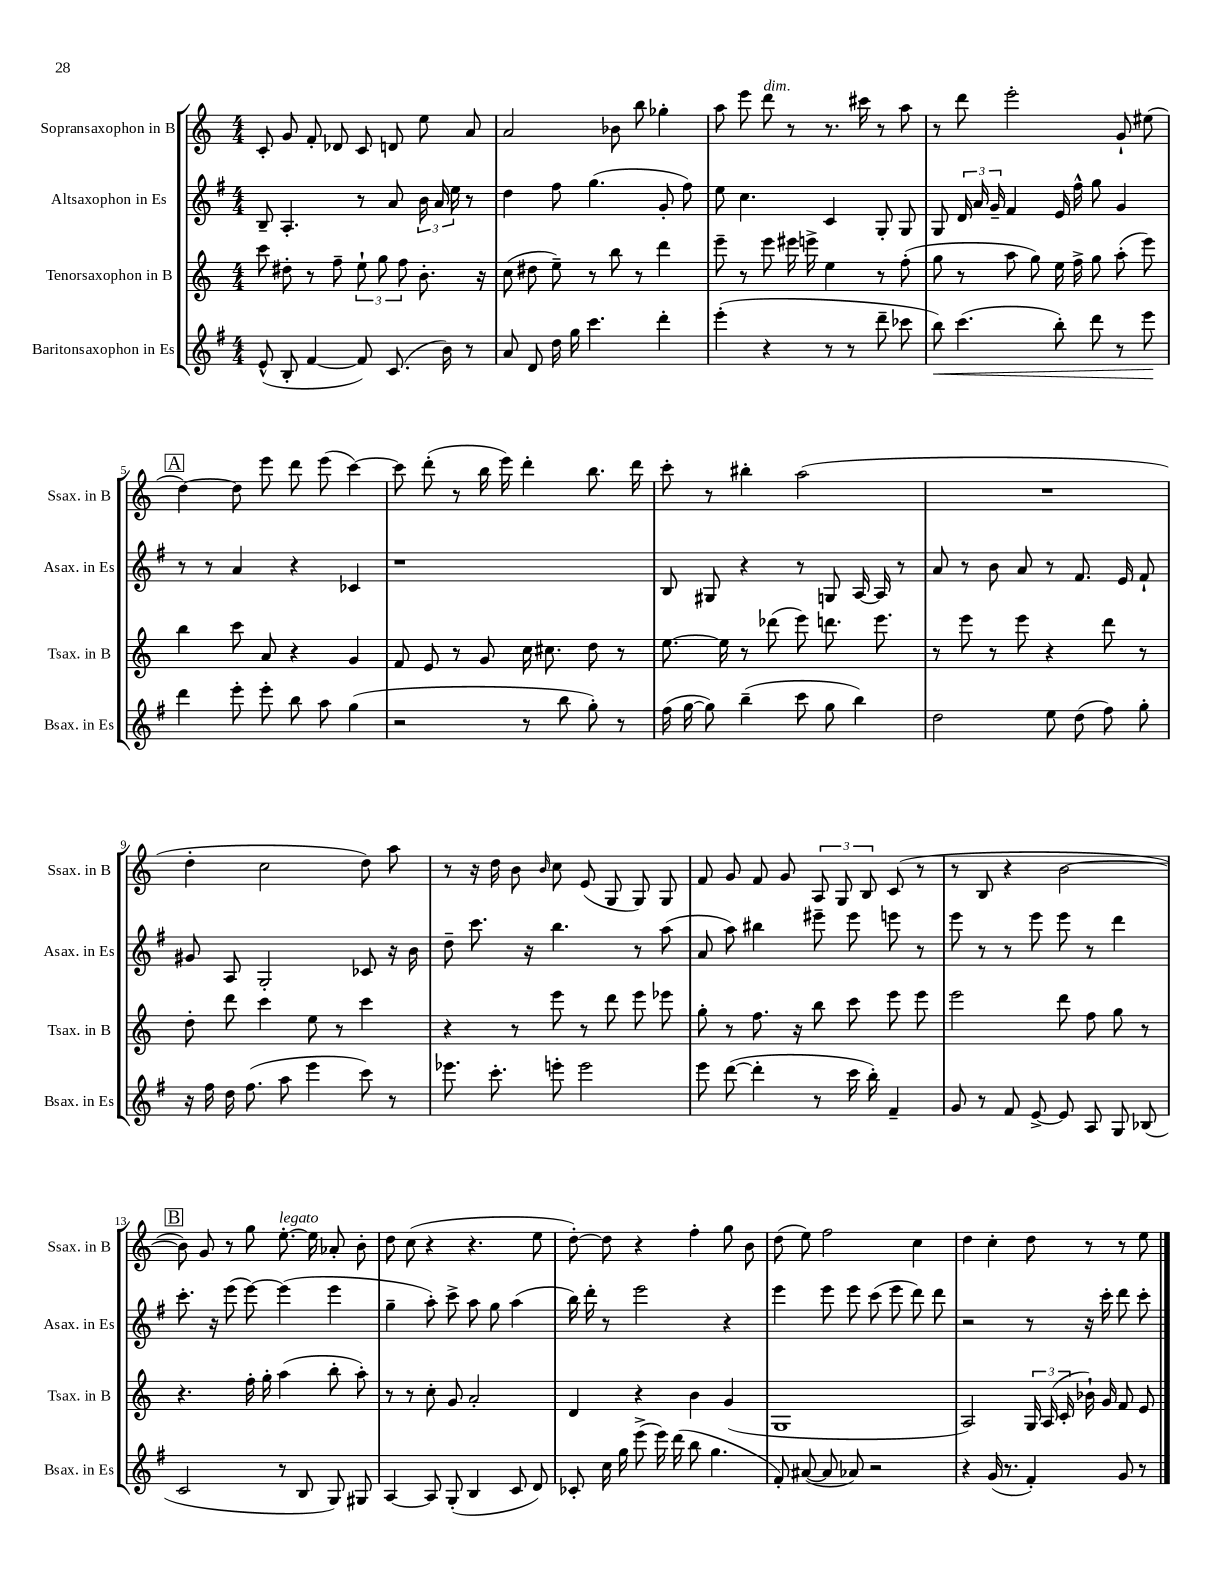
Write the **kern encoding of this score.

**kern	**kern	**kern	**kern
*staff4	*staff3	*staff2	*staff1
*clefG2	*clefG2	*clefG2	*clefG2
*k[f#]	*k[]	*k[f#]	*k[]
*M4/4	*M4/4	*M4/4	*M4/4
(8e^^/	8ccc\	8B~/	8c'/
8B'/	8dd#'\	4.A'/	8g/
[4f#/	8r	.	8f'/
.	8ff~\	.	8d-/
8f#/])	12ee`\	8r	8c/
.	12gg\	.	.
(8.c/	.	8a/	8d/
.	12ff\	.	.
.	8.b'\	24b\	8ee\
.	.	24a/	.
16b\)	.	.	.
.	.	24ee\	.
8r	.	8r	8a/
.	16r	.	.
=	=	=	=
8a/	(8cc\	4dd\	2a/
8d/	8dd#\	.	.
16dd\	8ee~\)	8ff#\	.
16gg\	.	.	.
4.ccc\	8r	(4.gg\	.
.	8bb\	.	8b-\
.	8r	.	8bb\
4ddd'\	4ddd\	8g'/	4gg-'\
.	.	8ff#\)	.
=	=	=	=
(4eee'\	8eee~\	8ee\	8aa\
.	8r	4.cc\	8eee\
4r	8eee\	.	8ddd\
.	16eee#\	.	8r
.	16eee^\	.	.
8r	4ee\	4c/	8.r
8r	.	.	.
.	.	.	16ccc#\
8ddd~\	8r	8G'/	8r
8ccc-\	(8ff'\	8G/	8aa\
=	=	=	=
8bb\)	8gg\	8G/	8r
(4.ccc\	8r	24d/	8ddd\
.	.	24a/	.
.	.	24g~/	.
.	8aa\	4f#/	2eee'\
.	8gg\)	.	.
8bb'\)	16ee\	16e/	.
.	16ff^\	16ff#^^\	.
8ddd\	8gg\	8gg\	.
8r	(8aa'\	4g/	8g`/
8eee\	8eee\)	.	(8ee#\
=	=	=	=
4ddd\	4bb\	8r	[4dd\)
.	.	8r	.
8eee'\	8ccc\	4a/	8dd\]
8eee'\	8a/	.	8eee\
8bb\	4r	4r	8ddd\
8aa\	.	.	(8eee\
(4gg\	4g/	4c-/	[4ccc\)
=	=	=	=
2r	8f/	1r	8ccc\]
.	8e/	.	(8ddd'\
.	8r	.	8r
.	8g/	.	16bb\
.	.	.	16eee\)
8r	16cc\	.	4ddd'\
.	8.cc#\	.	.
8bb\	.	.	.
8gg'\)	8dd\	.	8.bb\
8r	8r	.	.
.	.	.	16ddd\
=	=	=	=
(16ff#\	[8.ee\	8B/	8ccc'\
[16gg\	.	.	.
8gg\])	.	8G#/	8r
.	16ee\]	.	.
(4bb~\	8r	4r	4bb#'\
.	(8ddd-\	.	.
8ccc\	8eee\)	8r	(2aa\
8gg\	8.ddd\	8G/	.
4bb\)	.	[16A/	.
.	8.eee\	16A/]	.
.	.	8r	.
=	=	=	=
2dd\	8r	8a/	1r
.	8eee\	8r	.
.	8r	8b\	.
.	8eee\	8a/	.
8ee\	4r	8r	.
(8dd\	.	8.f#/	.
8ff#\)	8ddd\	.	.
.	.	16e/	.
8gg'\	8r	8f#`/	.
=	=	=	=
16r	8dd'\	8g#/	4dd'\
16ff#\	.	.	.
16dd\	8ddd\	8A/	.
(8.ff#\	.	.	.
.	4ccc\	2G'/	2cc\
8aa\	.	.	.
4eee\	8ee\	.	.
.	8r	.	.
8ccc\)	4ccc\	8c-/	8dd\)
8r	.	16r	8aa\
.	.	16b\	.
=	=	=	=
8.eee-\	4r	8dd~\	8r
.	.	8.ccc\	16r
8.ccc'\	.	.	16dd\
.	8r	.	8b\
.	.	16r	.
.	.	.	16qqb/
8eee'\	8eee\	4.bb\	8cc\
2eee\	8r	.	(8e/
.	8ddd\	.	8G/
.	8eee\	8r	8G/)
.	8eee-\	(8aa\	8G/
=	=	=	=
8eee\	8gg'\	8a/	8f/
([8ddd\	8r	8aa\)	8g/
4ddd'\]	8.ff\	4bb#\	8f/
.	.	.	8g/
.	16r	.	.
8r	8bb\	8eee#~\	12A/
.	.	.	12G/
16ccc\	8ccc\	8eee#\	.
.	.	.	12B/
16bb'\)	.	.	.
4f#~/	8eee\	8eee\	(8c/
.	8eee\	8r	8r
=	=	=	=
8g/	2eee\	8eee\	8r
8r	.	8r	8B/
8f#/	.	8r	4r
[8e^/	.	8eee\	.
8e/]	8ddd\	8eee\	[2b\
8A/	8ff\	8r	.
8G/	8gg\	4ddd\	.
(8B-/	8r	.	.
=	=	=	=
2c/	4.r	8.ccc'\	8b\])
.	.	.	8g/
.	.	16r	.
.	.	(8eee\	8r
.	16ff'\	[8eee\)	8gg\
.	16gg'\	.	.
8r	(4aa\	(4eee\]	[8.ee'\
8B/	.	.	.
.	.	.	16ee\]
8G/)	8bb'\	4eee\	8a-'/
8G#/	8aa'\)	.	8b'\
=	=	=	=
[4A/	8r	4gg~\	8dd\
.	8r	.	(8cc\
8A/]	8cc'\	8aa'\)	4r
(8G'/	8g/	8ccc^\	.
4B/	2a'/	8aa\	4.r
.	.	8gg\	.
8c/	.	(4aa\	.
8d/)	.	.	8ee\
=	=	=	=
8c-'/	4d/	16bb\)	[8dd'\)
.	.	16ddd'\	.
16cc\	.	8r	8dd\]
16gg\	.	.	.
(8eee^\	4r	2eee\	4r
16eee\)	.	.	.
(16ddd\	.	.	.
8bb\	4b\	.	4ff'\
4.gg\	.	.	.
.	(4g/	4r	8gg\
.	.	.	8b\
=	=	=	=
8f#'/)	1G	4eee\	(8dd\
([8a#/	.	.	8ee\)
8a#/]	.	8eee\	2ff\
8a-/)	.	8eee\	.
2r	.	(8ccc\	.
.	.	8eee\	.
.	.	8ddd\)	4cc\
.	.	8ddd\	.
=	=	=	=
4r	2A/)	2r	4dd\
(16g/	.	.	4cc'\
8.r	.	.	.
4f#'/)	24G/	8r	8dd\
.	(24A/	.	.
.	24c'/	.	.
.	16b-`\)	16r	8r
.	16g/	16ccc'\	.
8g/	8f/	8ddd\	8r
8r	8e/	8ccc'\	8ee\
==	==	==	==
*-	*-	*-	*-
